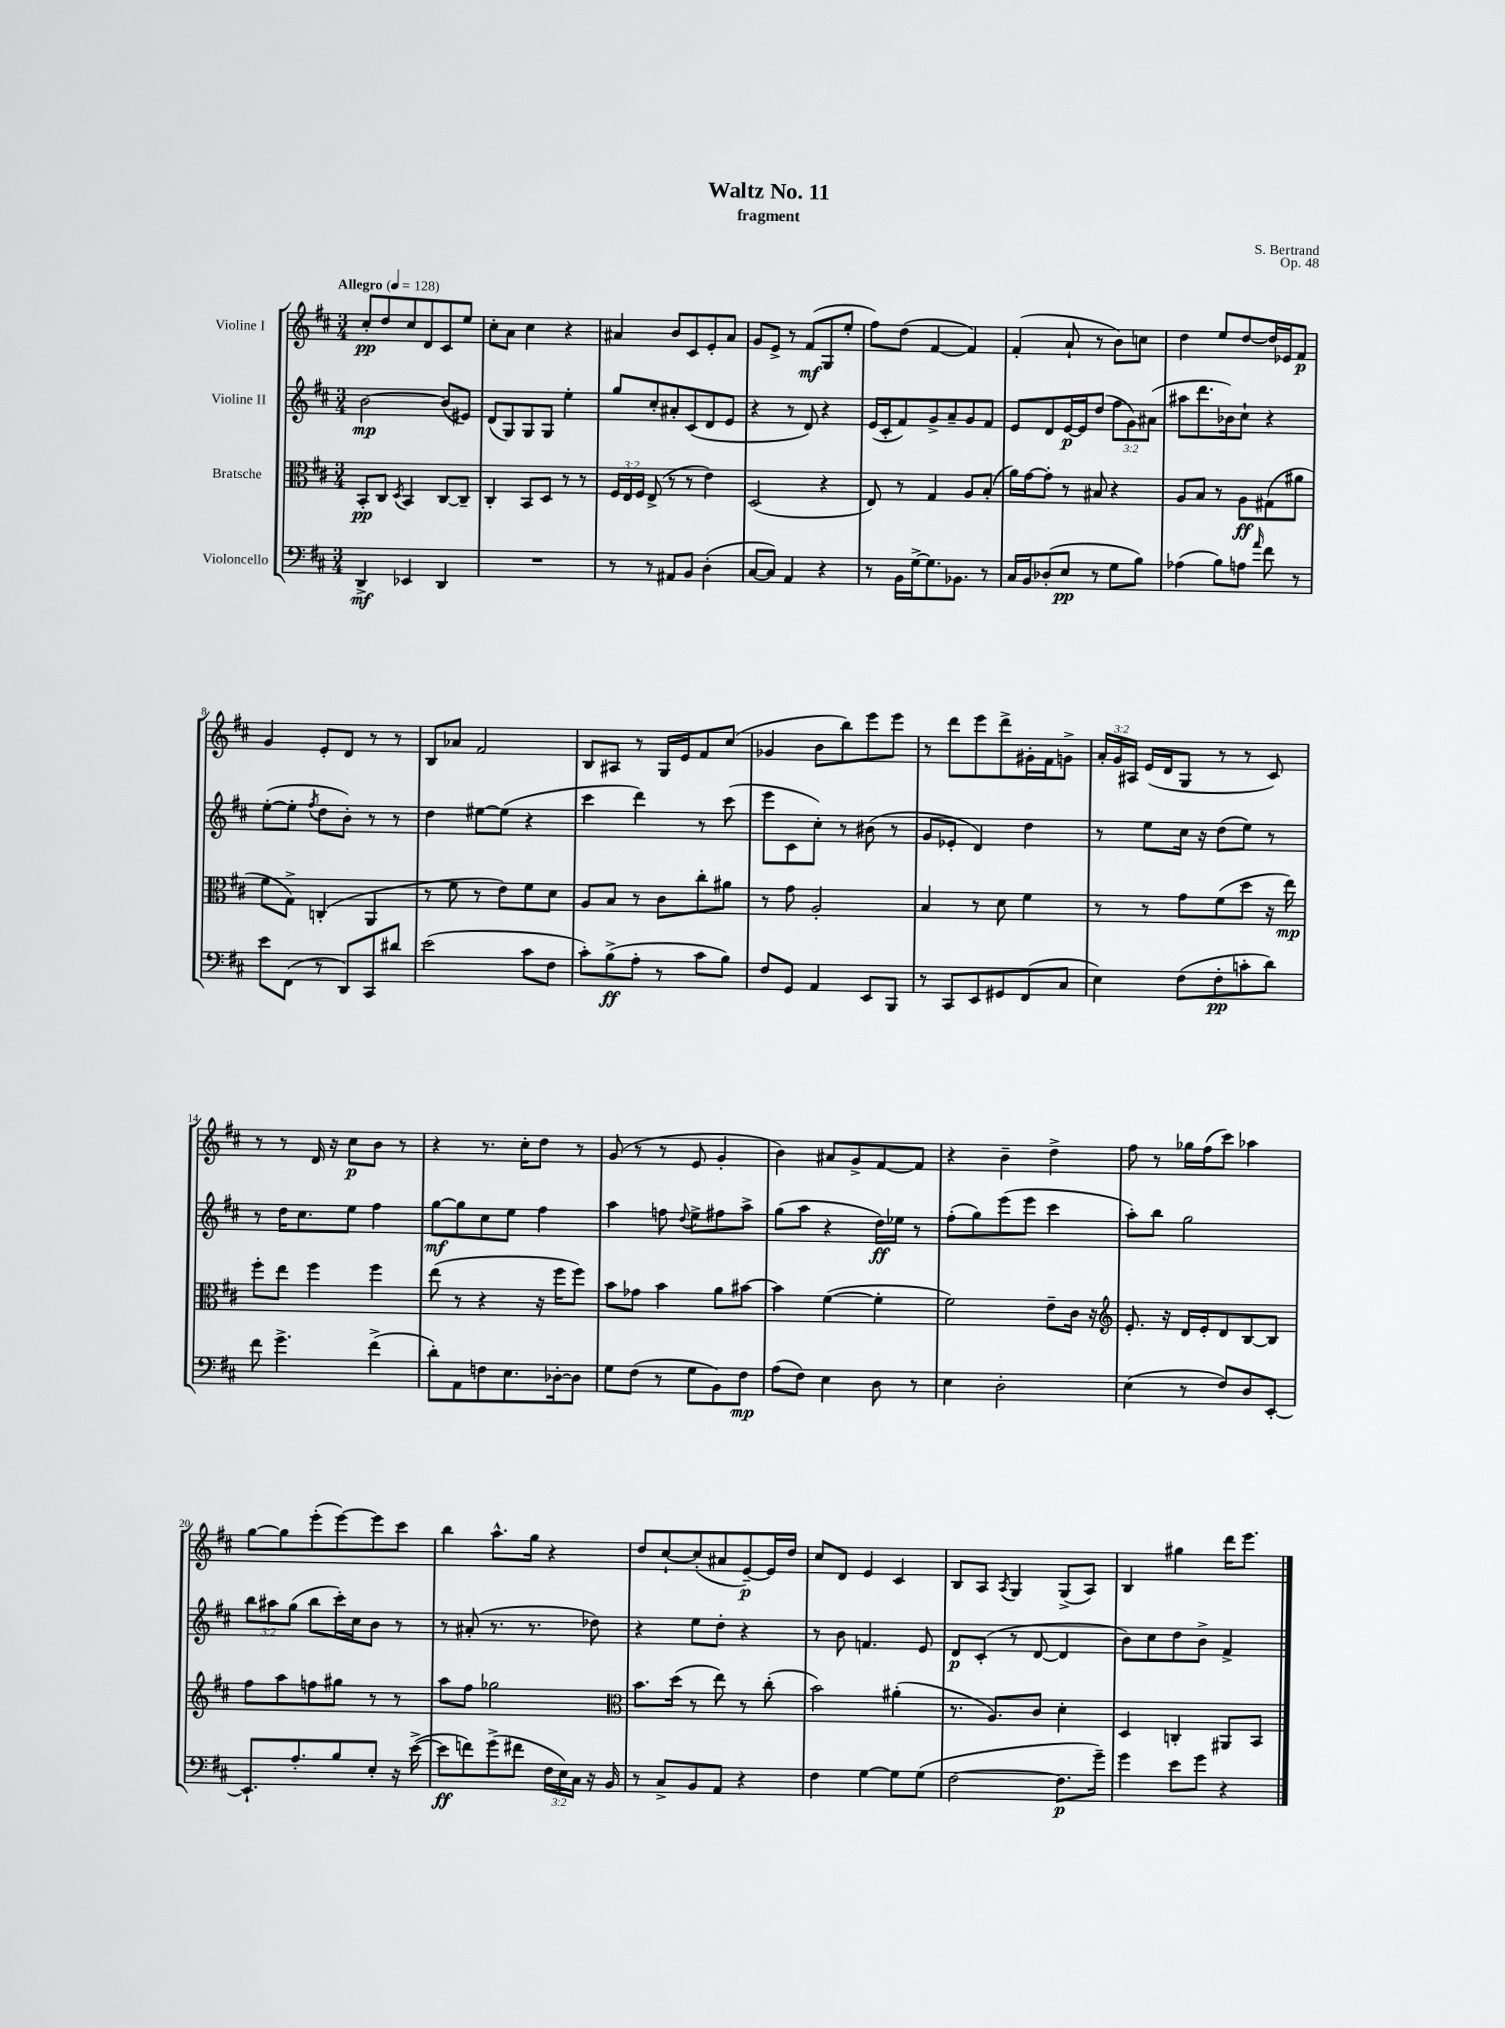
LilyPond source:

\header { title = "Waltz No. 11" composer = "S. Bertrand" subtitle = "fragment" opus = "Op. 48" }
<<
\new StaffGroup <<
\new Staff = "s0" \with { instrumentName = "Violine I" } {
    \clef treble \key d \major \numericTimeSignature \time 3/4 \override Staff.TupletNumber.text = #tuplet-number::calc-fraction-text \tempo "Allegro" 4 = 128
    \autoBeamOff cis''8[-.\pp d''8 cis''8 d'8 cis'8 e''8] |
    cis''8[-. a'8] cis''4 r4 |
    ais'4 b'8[ cis'8 e'8-. ais'8] |
    g'8[ e'8]-> r8 fis'8[\mf( g8 e''8]-. |
    fis''8[) d''8]( fis'4~ fis'4) |
    fis'4-.( a'8-! r8 b'8[) c''8] |
    d''4 e''8[ d''8~ d''16 ees'16 fis'8]\p |
    g'4 e'8[-. d'8] r8 r8 |
    b8[ aes'8] fis'2 |
    b8[ ais8] r8 g16[ e'16 fis'8 cis''8]( |
    ges'4 b'8[ b''8) e'''8 e'''8] |
    r8 d'''8[ e'''8 d'''8-> gis'16-. fis'16 g'8]-> |
    \tuplet 3/2 { a'16[-. g'16 ais16] } e'16[( d'16 g8] r8 r8 cis'8) |
    r8 r8 d'16 r16 cis''8[\p b'8] r8 |
    r4 r8. cis''16[-. d''8] r8 |
    g'8( r8 r8 e'8 g'4-. |
    b'4) ais'8[ g'8-> fis'8~ fis'8] |
    r4 b'4-- d''4-> |
    fis''8 r8 ges''16[ fis''16( cis'''8]) aes''4 |
    g''8[~ g''8 e'''8-.( e'''8~) e'''8 cis'''8] |
    b''4 a''8.[-^ g''16] r4 |
    d''8[ cis''8~-! cis''8-.( ais'8 e'8~--\p) e'16 d''16] |
    cis''8[ d'8] e'4 cis'4 |
    b8[ a8] \acciaccatura { a8 } g4 g8[->( a8]) |
    b4 gis''4 d'''16[ e'''8.] \bar "|." |
}
\new Staff = "s1" \with { instrumentName = "Violine II" } {
    \clef treble \key d \major \numericTimeSignature \time 3/4 \override Staff.TupletNumber.text = #tuplet-number::calc-fraction-text
    \autoBeamOff b'2~\mp b'8[( eis'8]) |
    d'8[( g8) g8 g8] e''4-. |
    g''8[ cis''8-. ais'8-. cis'8( d'8 e'8] |
    r4 r8 d'8) r4 |
    e'16[( cis'16-. fis'8) g'8-> a'8-- g'8 fis'8] |
    e'8[ d'8 e'16~\p e'16 d''8]( \tuplet 3/2 { fis''8[ g'8) ais'8]( } |
    ais''8[ d'''8. bes'16) cis''8]-! r4 |
    e''8[~-.( e''8]-. \acciaccatura { fis''8 } d''8[ b'8]-.) r8 r8 |
    d''4 eis''8[~ eis''8]( r4 |
    cis'''4 d'''4) r8 cis'''8( |
    e'''8[ cis'8 cis''8]-.) r8 bis'8( r8 |
    g'8[ ees'8]-. d'4) d''4 |
    r8 e''8[ cis''16] r16 d''8[( e''8]) r8 |
    r8 d''16[ cis''8. e''8] fis''4 |
    g''8[~\mf g''8 cis''8 e''8] fis''4 |
    a''4 f''8 \appoggiatura { d''8 } e''8[-> fis''8 a''8]-> |
    g''8[( a''8] r4 d''16[\ff) ees''16] r8 |
    fis''8[-.( g''8) e'''8( e'''8] cis'''4 |
    a''8[-.) b''8] g''2 |
    \tuplet 3/2 { b''8[ ais''8 g''8]( } b''8[ cis'''16-.) cis''16 b'8] r8 |
    r8 ais'8-.( r8. r8. des''8) |
    r4 e''8[ d''8]-. r4 |
    r8 b'8 f'4. e'8 |
    d'8[\p cis'8]-.( r8 d'8~ d'4 |
    b'8[) cis''8 d''8 b'8]-> fis'4-> \bar "|." |
}
\new Staff = "s2" \with { instrumentName = "Bratsche" } {
    \clef alto \key d \major \numericTimeSignature \time 3/4 \override Staff.TupletNumber.text = #tuplet-number::calc-fraction-text
    \autoBeamOff b,8[-.\pp cis8] \acciaccatura { d8 } b,4 cis8[~ cis8]-- |
    cis4-. b,8[ d8] r8 r8 |
    \tuplet 3/2 { fis16[ e16 fis16] } e8->( r8 r8 e'4) |
    d2( r4 |
    e8) r8 g4 a8[ b8]-.( |
    a'16[) g'16~ g'8]-. r8 bis8 r4 |
    a8[ b8] r8 a8[\ff gis8( ais'8] |
    fis'8[ g8]->) c4-.( a,4 |
    r8 fis'8 r8 e'8[) fis'8 d'8] |
    a8[ b8] r8 cis'8[ cis''8-. ais'8] |
    r8 g'8 a2-. |
    b4 r8 d'8 fis'4 |
    r8 r8 g'8[ fis'8( d''8] r16 e''16\mp) |
    fis''8[-. e''8] fis''4 fis''4 |
    e''8( r8 r4 r16 fis''16[ fis''8]) |
    b'8[ ges'8] b'4 a'8[ bis'8]~ |
    bis'4 fis'4~( fis'4-. |
    fis'2) e'8[-- cis'16] r16 |
    \clef treble e'8.-. r16 d'16[ e'16-. d'8 b8~ b8] |
    fis''8[ a''8 f''8 gis''8] r8 r8 |
    a''8[ fis''8] ges''2 |
    \clef alto b'8.[ d''16]( r8 e''8) r8 cis''8-.( |
    b'2) ais'4-.( |
    r8. a8.[) cis'8] d'4-. |
    d4 c4-. ais,8[ b,8] \bar "|." |
}
\new Staff = "s3" \with { instrumentName = "Violoncello" } {
    \clef bass \key d \major \numericTimeSignature \time 3/4 \override Staff.TupletNumber.text = #tuplet-number::calc-fraction-text
    \autoBeamOff d,4->\mf ees,4 d,4 |
    R2. |
    r8 r8 ais,8[ b,8] d4-.( |
    cis8[~ cis8]) a,4 r4 |
    r8 b,16[ g16~-> g8. bes,8.] r8 |
    cis16[ b,16 des8-.( e8]\pp r8 g8[ b8]) |
    aes4( b8[) a8] \grace { a'16 } fis'8 r8 |
    e'8[ fis,8]( r8 d,8[) cis,8 dis'8] |
    e'2( cis'8[ fis8] |
    cis'8[-.) b8->\ff( a8]-. r8 cis'8[ b8]) |
    fis8[ g,8] a,4 e,8[ b,,8] |
    r8 cis,8[ e,8 gis,8 fis,8( cis8] |
    e4) fis8[( fis8-.\pp c'8-. d'8]) |
    fis'8 g'4.-> fis'4->( |
    d'8[-.) a,8 f8 e8. des16~-. des8] |
    g8[ fis8]( r8 g8[ b,8) fis8]\mp |
    a8[( fis8]) e4 d8 r8 |
    e4 d2-. |
    e4( r8 fis8[) d8 e,8]~-. |
    e,8.[-! a8.-. b8 e8]-. r16 e'16~->( |
    e'8[\ff f'8) g'8->( fis'8] \tuplet 3/2 { fis16[ e16) cis16] } r16 b,16 |
    r8 cis8[-> b,8 a,8] r4 |
    fis4 g4~ g8[ g8]( |
    fis2~ fis8.[\p g'16]--) |
    g'4 e'8[ g'8] r4 \bar "|." |
}
>>
>>
